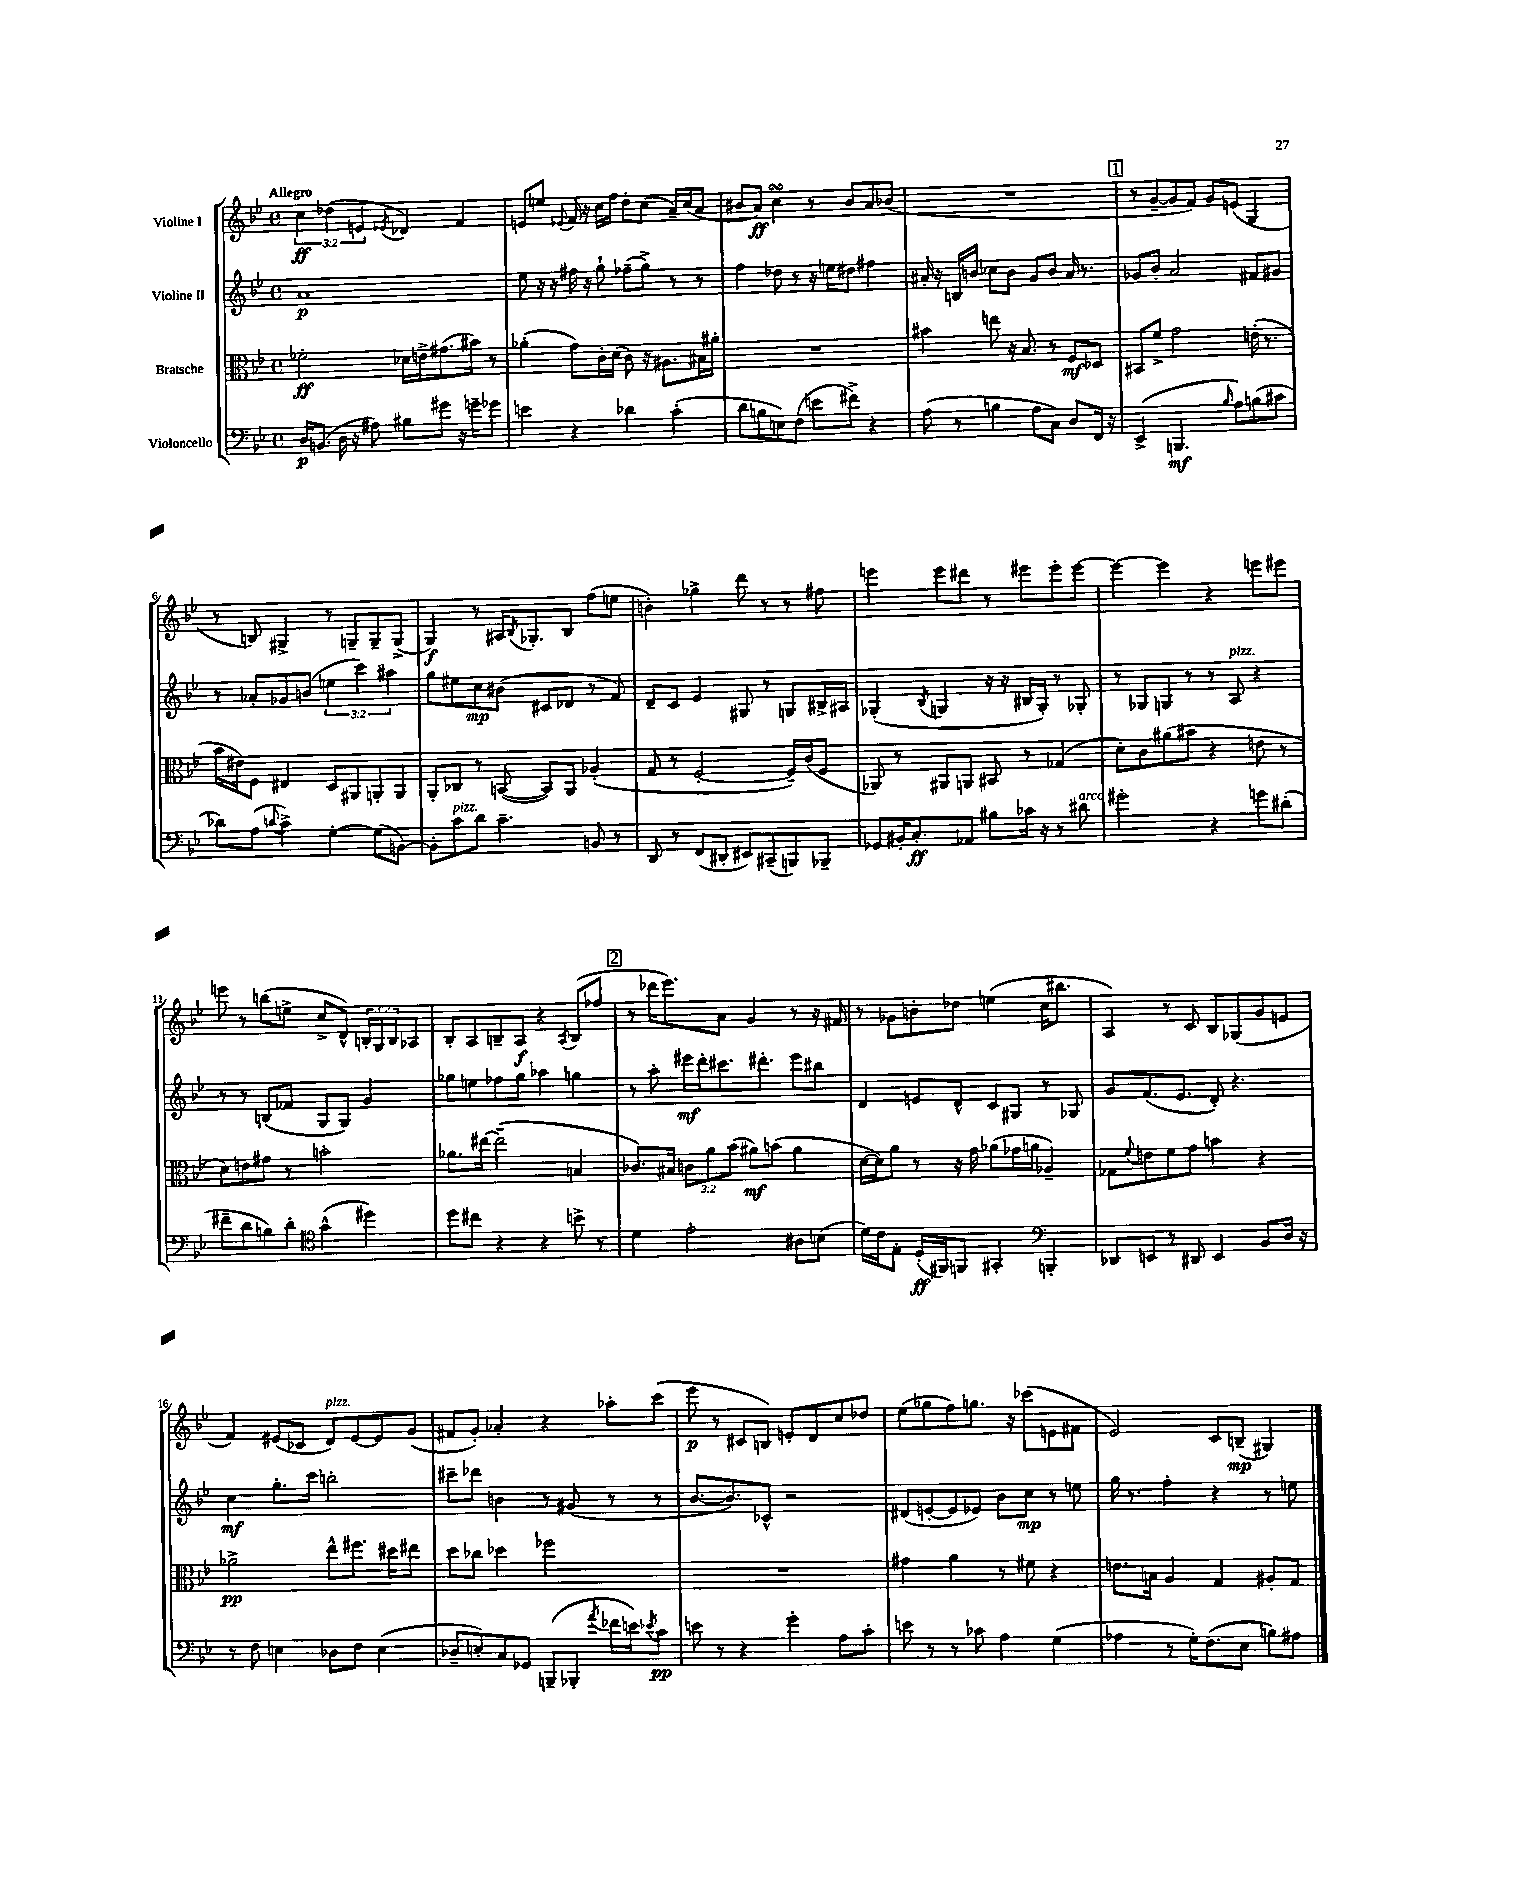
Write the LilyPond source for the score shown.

<<
\new StaffGroup <<
\new Staff = "s0" \with { instrumentName = "Violine I" } {
    \clef treble \key bes \major \defaultTimeSignature \time 4/4 \override Staff.TupletNumber.text = #tuplet-number::calc-fraction-text \tempo "Allegro"
    \tuplet 3/2 { c''4\ff des''4( e'4 } \acciaccatura { ees'8 } des'4) f'4 |
    e'8 e''8 \appoggiatura { ees'8 } f'16 r16 c''16 f''16 d''8-. c''8( a'16--) c''16( a'8 |
    bis'8 a'8\ff) c''4\turn r8 bis'8 a'8 bes'8( |
    R1 |
    \mark \markup { \box "1" } r8 g'8~-- g'8 f'8) g'8 e'8( g4 |
    r8 b8) gis4-> r8 g8-- g8-- g8->( |
    g4\f) r8 ais16 \acciaccatura { bes8 } ges8.-. bes8 f''8( e''8 |
    b'4-.) ges''4-> d'''8 r8 r8 fis''8 |
    e'''4 e'''8 dis'''8 r8 eis'''8 eis'''8-. eis'''8~ |
    eis'''4~ eis'''4 r4 e'''8 eis'''8 |
    e'''8 r8 b''8( e''8-> c''8-> d'8-^) \tuplet 3/2 { b16-. g16 b16 } aes8 |
    bes8-. a8 b8-- a8\f r4 \acciaccatura { a8 } b8( fes''8 |
    \mark \markup { \box "2" } r8 des'''16 ees'''8.) a'8 g'4 r8 r16 fis'16 |
    r8 ges'8 b'8-. des''8 e''4( c''16 bis''8. |
    a4) r8 c'8 bes8 ges8( g'8 e'8 |
    f'4) eis'8( ces'8 d'8^\markup { \italic "pizz." }) eis'8~ eis'8 g'8( |
    fis'8 g'8-.) aes'4-. r4 aes''8-. c'''8( |
    ees'''8\p r8 cis'8 b8) e'8-. d'8 c''8 des''8 |
    ees''8( ges''8 f''8) g''8. r16 ces'''8( e'8 fis'8 |
    ees'2) c'8 b8--\mp( gis4) \bar "|." |
}
\new Staff = "s1" \with { instrumentName = "Violine II" } {
    \clef treble \key bes \major \defaultTimeSignature \time 4/4 \override Staff.TupletNumber.text = #tuplet-number::calc-fraction-text
    a'1\p |
    ees''8 r16 r16 fis''16 r16 g''8-! fes''8--( g''8->) r8 r8 |
    f''4 des''8 r8 r16 e''16 dis''8 fis''4 |
    ais'16-. r16 b16 b'16 ces''8 b'8 g'8 b'8 ais'16 r8. |
    \mark \markup { \box "1" } ges'8 bes'8-. a'2 fis'8 gis'8 |
    r8 aes'8-. ges'8 b'8( \tuplet 3/2 { e''4 c'''4) ais''4 } |
    g''8 eis''8 c''8\mp bis'8( cis'8 des'8 r8 f'8) |
    d'8-- c'8 ees'4 gis8 r8 g8 bis16-> ais16 |
    ges4-.( \acciaccatura { bes8 } g4 r16 r16 bis16 g16-.) r8 ges8-. |
    r8 ges8 g8 r8 r8 a8^\markup { \italic "pizz." } r4 |
    r8 r8 b8( fes'8 g8 g8) g'4 |
    ges''8 e''8 fes''8 ges''8 aes''4 g''4 |
    \mark \markup { \box "2" } r8 a''8-. eis'''16\mf d'''16-. cis'''8. dis'''8.-. eis'''8 bis''8 |
    d'4 e'8 d'8-^ c'8 gis8 r8 ges8 |
    g'8 f'8.( ees'8. d'8-.) r4. |
    c''4\mf g''8.-. c'''16 b''2-. |
    cis'''8-- des'''8 b'4 r8 gis'8( r8 r8 |
    bes'8.~ bes'8.) ces'8-^ r2 |
    dis'8( e'8~-. e'8 ees'8) bes'8 c''8\mp r8 e''8 |
    g''16 r8. f''4-. r4 r8 e''8 \bar "|." |
}
\new Staff = "s2" \with { instrumentName = "Bratsche" } {
    \clef alto \key bes \major \defaultTimeSignature \time 4/4 \override Staff.TupletNumber.text = #tuplet-number::calc-fraction-text
    fes'2-.\ff des'16 e'16-> gis'8.( bis'16) r8 |
    aes'4-.( g'8) c'16-. d'16( c'8) r16 ais8. bis16 ais'16-. |
    R1 |
    bis'4 e''8 r16 bes8. r8 f8\mf des8 |
    \mark \markup { \box "1" } bis,8 f'8-> g'2 e'16-.( r8. |
    bes'16 eis'16) f8 eis4 d8 ais,8 a,8-. a,8 |
    a,8-. ces8 r8 b,8~( b,8) a,8 aes4-.( |
    g8 r8 f2~-. f16--) c'16( f8 |
    aes,8) r8 ais,8 a,8 bis,8 r8 ges4( |
    d'8-.) c'8 ais'8( bis'8 r4 e'8 r8 |
    d'8) e'8 gis'8 r8 b'2-. |
    aes'8. eis''16~ eis''2--( b4 |
    \mark \markup { \box "2" } ces'8.) bis16 \tuplet 3/2 { c'8 a'8 bes'8( } ais'8\mf) b'8( ais'4 |
    d'16~ d'16) a'8 r8 r16 g'16 aes'8( ges'16 a'16 aes4--) |
    ges8 \appoggiatura { f'8 } e'8 f'8 g'8 b'4 r4 |
    aes'2->\pp ees''8-^ fis''8. dis''16 eis''8 |
    d''8 ces''8 des''4 fes''2 |
    R1 |
    gis'4 a'4 r8 fis'8 r4 |
    e'8. b16 a4 g4 ais8-. g8 \bar "|." |
}
\new Staff = "s3" \with { instrumentName = "Violoncello" } {
    \clef bass \key bes \major \defaultTimeSignature \time 4/4
    d16\p b,8.( d16 r16 ais8) bis8 gis'8 r16 g'16-- ges'8 |
    e'4 r4 des'4 c'4-.( |
    d'8 b8 e8) f8( e'8 fis'8->) r4 |
    a8( r8 b4 a8 c8) d8 f,16 r16 |
    \mark \markup { \box "1" } ees,4->( b,,4.\mf \grace { bes16 } a8) b8( cis'8 |
    des'8) a8( \appoggiatura { d'8 } c'4->) g4~-. g8( b,8~) |
    b,8-. c'8^\markup { \italic "pizz." } d'8 c'4.-- b,8 r8 |
    d,8 r8 f,8( dis,8-. eis,8) cis,8--( b,,8) bes,,8-- |
    ges,8 bis,16-. c8.-.\ff aes,8 bis8 ces'16 r16 r8 dis'8^\markup { \italic "arco" } |
    gis'2-. r4 g'8 dis'8-.( |
    fis'8-- d'8 b8) d'8-. \clef tenor g'4-^( dis''4) |
    d''8 cis''8 r4 r4 b'8-> r8 |
    \mark \markup { \box "2" } d'4 ees'2-. ais8 b8( |
    d'16) c'16 ees8-. d16-.\ff( fis,16) f,8 gis,4-. \clef bass b,,4-. |
    des,8 e,8 r8 dis,8 e,4 bes,8 d16 r16 |
    r8 f8 e4 des8 f8 e4( |
    des8-- e8-.) c8 ges,8 b,,8--( bes,,8-. \acciaccatura { a'8 } fes'16 e'16) \acciaccatura { ees'8 } c'8\pp |
    e'8 r8 r4 g'4-. a8 c'8-. |
    e'8 r8 r8 ces'8 a4 g4( |
    aes4 r8 g16-.) f8.( ees8 b8) ais8 \bar "|." |
}
>>
>>
